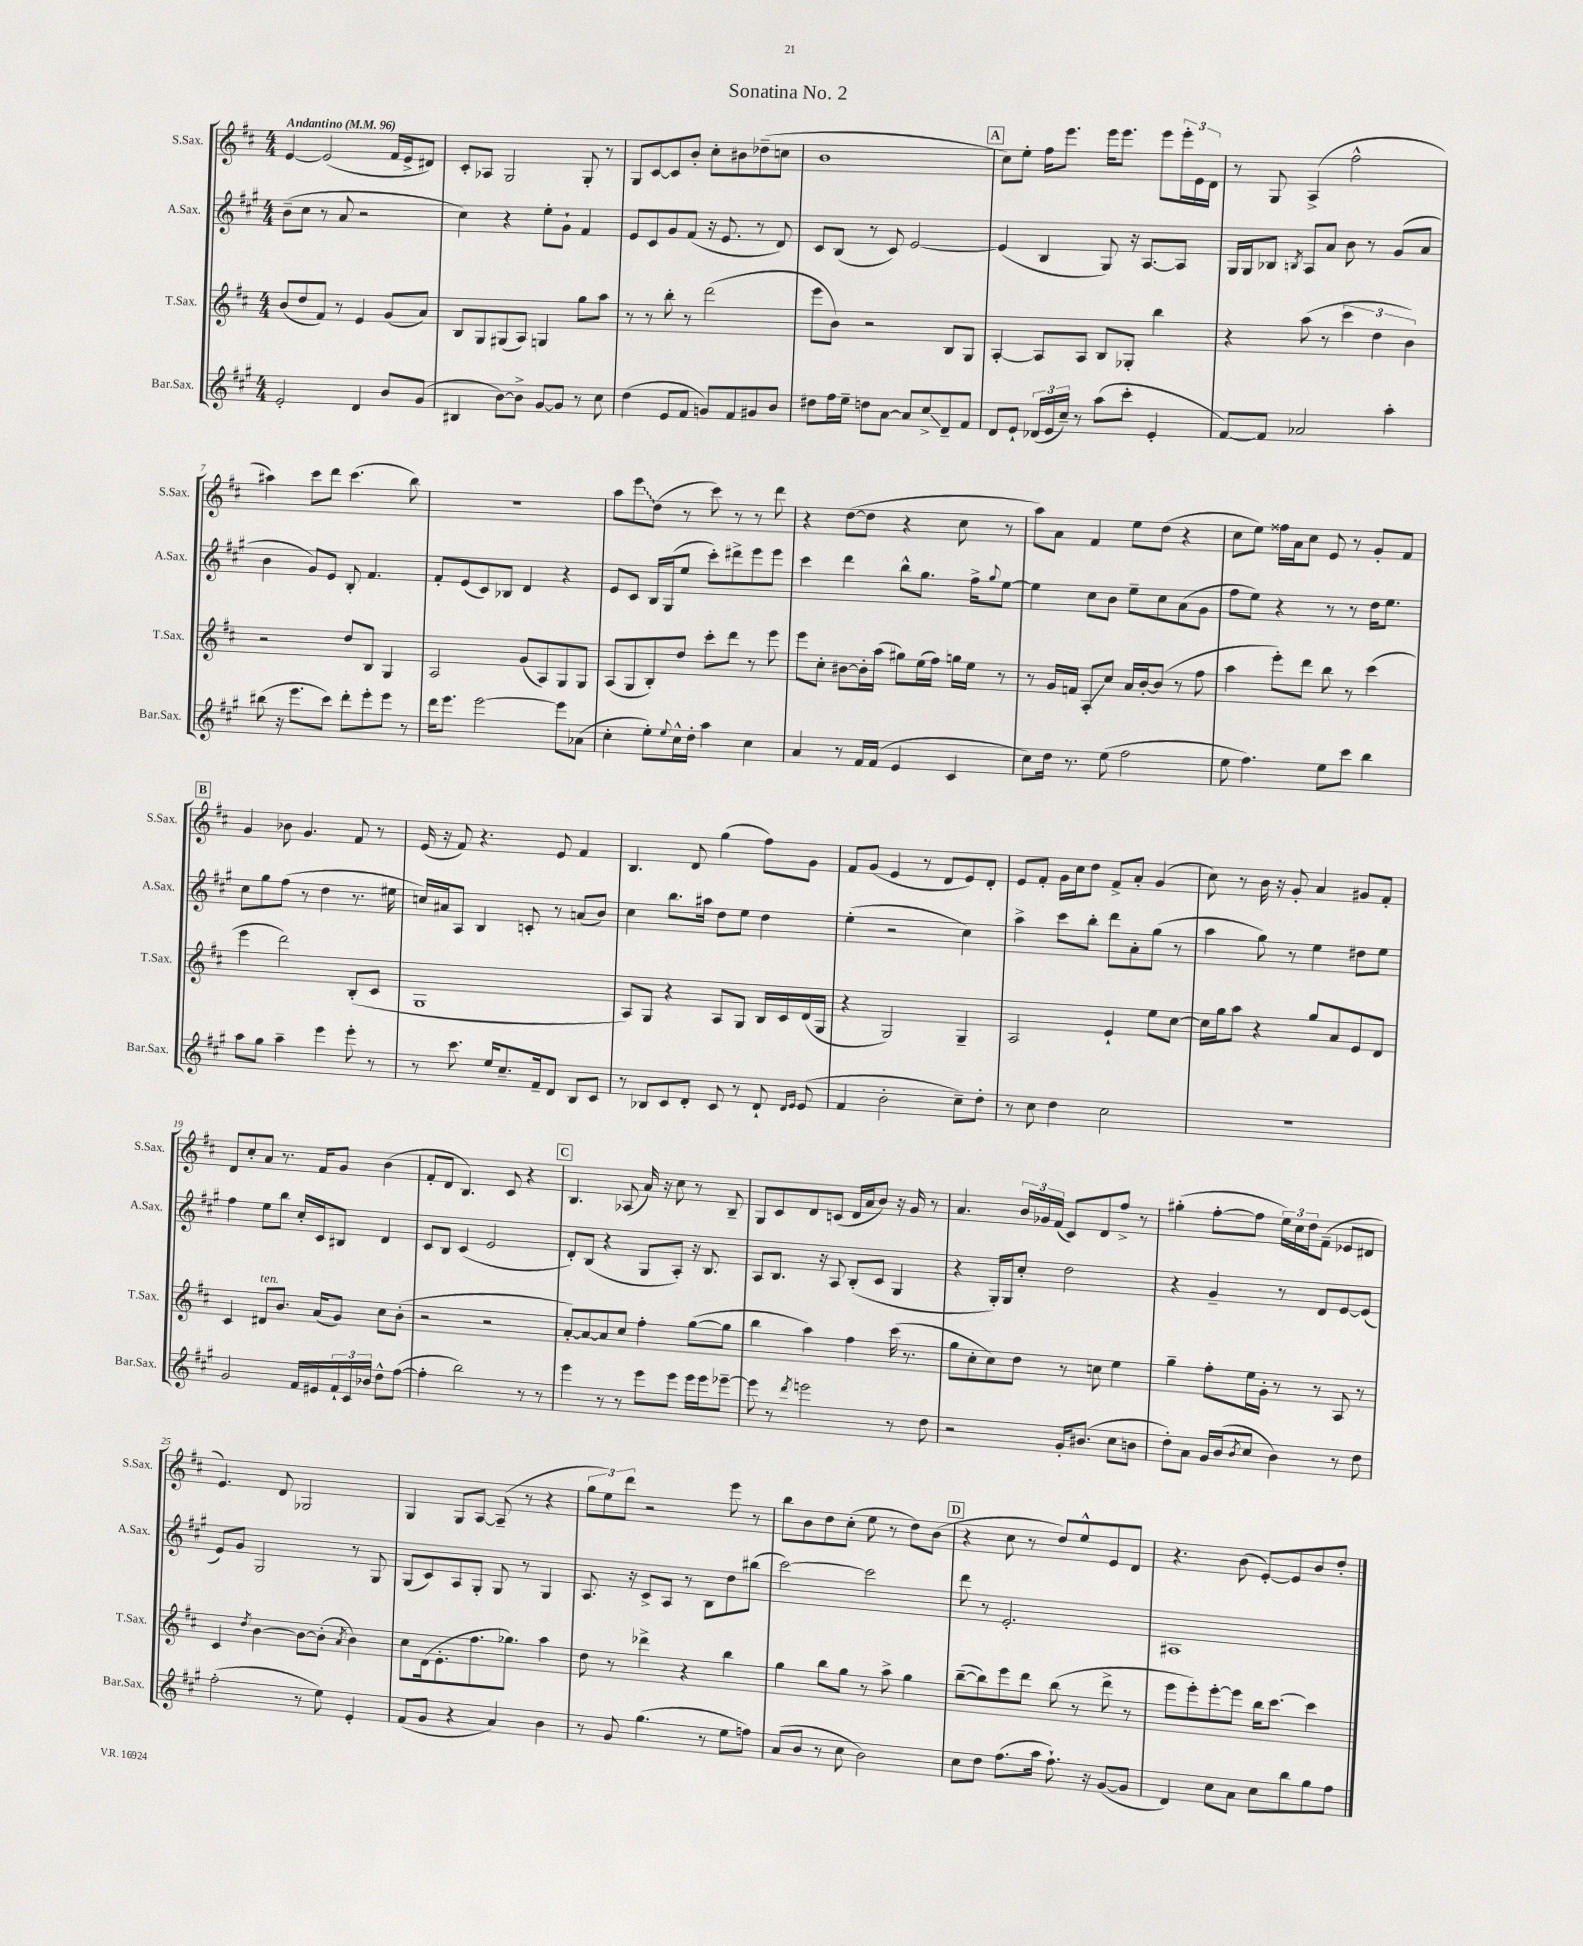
\header { title = "Sonatina No. 2" }
<<
\new StaffGroup <<
\new Staff = "s0" \with { instrumentName = "S.Sax." shortInstrumentName = "S.Sax." } {
    \clef treble \key d \major \numericTimeSignature \time 4/4 \tempo "Andantino" 4 = 96
    e'4~ e'2( fis'16 e'16-> dis'8) |
    cis'8-. aes8 g2 g8-. r8 |
    g8 cis'8~ cis'8 b'8-. cis''8-. bis'8 des''8--( c''8 |
    b'1 |
    \mark \markup { \box "A" } cis''8) e''8-. fis''16 e'''8. e'''16 e'''8. e'''8 \tuplet 3/2 { e'''16-. e'16 d'16 } |
    r8 g8 a4->( fis''2-^ |
    ais''4) cis'''8 d'''8 cis'''4.( b''8) |
    R1 |
    a''8 \once \override Glissando.style = #'zigzag e'''8\glissando d''8( r8 cis'''8) r8 r8 d'''8 |
    r4 d''8~( d''8 r4 cis''8 r8 |
    a''8) a'8 fis'4 e''8 d''8( r4 |
    cis''8 e''8) fisis''16 a'16 cis''8 e'8 r8 g'8-. fis'8 |
    \mark \markup { \box "B" } g'4 bes'8 g'4. fis'8 r8 |
    e'16( r16 fis'8) r4. e'8 fis'4 |
    b4. d'8 g''4( fis''8) g'8 |
    fis'8 g'8( e'4 r8 d'8 e'8) d'8-. |
    e'8 fis'8-. g'16 cis''16 d''8 fis'8-> a'8-. g'4( |
    cis''8) r8 b'16 r16 g'8-. a'4 gis'8 fis'8-. |
    d'8 cis''8-. a'8 r8. fis'16 g'8 b'4( |
    fis'8-. d'8 b4.) cis'8 r4 |
    \mark \markup { \box "C" } b4. aes8( a'16) r16 cis''8 r8 b8-- |
    g8 cis'8 d'8 c'8( d'16 a'16 b'8) r16 g'16 r8 |
    a'4. \tuplet 3/2 { b'16 ges'16 fis'16( } cis'8) d'8 fis''8-> r8 |
    gis''4-.( fis''8~-. fis''8 \tuplet 3/2 { e''16) cis''16 d''16 } fis'8--( ees'8 dis'8 |
    e'4.) d'8 ges2 |
    g4 g8 a8~ a8--( r8 r4 |
    \tuplet 3/2 { g''8 e''8) d'''8 } r2 e'''8 r8 |
    b''8 b'8 d''8 cis''8-.( e''8 r8 d''8) b'8( |
    \mark \markup { \box "D" } r4 cis''8 r8 d''8) e''8-^ e'8 d'8 |
    r4. b'8( e'8~-.) e'8 b'8 d''8-. \bar "|." |
}
\new Staff = "s1" \with { instrumentName = "A.Sax." shortInstrumentName = "A.Sax." } {
    \clef treble \key a \major \numericTimeSignature \time 4/4
    b'8--( cis''8 r8 a'8 r2 |
    cis''4) r4 e''8-. gis'8-! fis'4 |
    e'8 cis'8 gis'8 fis'8( r16 e'8. r8 d'8) |
    cis'8 b8( r8 cis'8) e'2~ |
    \mark \markup { \box "A" } e'4( b4 gis8) r16 a8.~ a8 |
    gis16 gis16 bes8 \acciaccatura { b8 } a8 a'8 b'8 r8 gis'8( a'8 |
    b'4 gis'8) e'8 b8-. fis'4. |
    fis'8-. e'8( cis'8) bes8 d'4 r4 |
    e'8 cis'8 b16 gis16( e''8 cis'''8-.) dis'''8-> e'''8 e'''8 |
    cis'''4 d'''4 b''8-^ gis''8. fis''16-> \appoggiatura { gis''8 } e''8~ |
    e''4 cis''8 b'8 e''8-- cis''8 a'8( gis'8 |
    fis''8 e''8) r4 r8 r8 d''16 e''8. |
    \mark \markup { \box "B" } cis''8 gis''8 fis''8( r8 d''4 r8. eis''16 |
    c''16) ais'16 a8 b4 c'8-. r8 a'8( b'8) |
    cis''4 b''8. ais''16 d''8 e''8 d''4 |
    e''4-.( r2 cis''4) |
    a''4-> cis'''8 b''8-. d'''8 a'8-. gis''8( r8 |
    a''4 gis''8) r8 e''4 dis''8 e''8 |
    fis''4 e''8 b''8 cis''16-. cis'16 bis8 d'4 |
    cis'8 b8 cis'4( e'2 |
    \mark \markup { \box "C" } d'8-.) b8( r4 gis8 a8-.) r16 b8. |
    a8 b8. r16 a8 b8-.( cis'8 gis4 |
    r4 gis16-.) gis16 cis''8-. d''2 |
    r4 gis'4-- r8 d'8 e'8~ e'8( |
    e'8) gis'8 gis2 r8 gis8 |
    gis8( cis'8) a8 gis8-. gis8 r8 gis4 |
    a8. r16 cis'8-> a8 r8 b8 d''8 bis''8( |
    cis'''2~) cis'''2 |
    \mark \markup { \box "D" } d'''8 r8 e'2.-. |
    ais1 \bar "|." |
}
\new Staff = "s2" \with { instrumentName = "T.Sax." shortInstrumentName = "T.Sax." } {
    \clef treble \key d \major \numericTimeSignature \time 4/4
    b'8( d''8 fis'8) r8 e'4 g'8( a'8) |
    b8 g8 gis8( a8) g4 g''8 a''8 |
    r8 r8 b''8-. r8 d'''2( |
    e'''8 b'8) r2 b8 g8 |
    \mark \markup { \box "A" } a4~-. a8 a8 b8 ges8-. b''4 |
    r4 a''8( r8 \tuplet 3/2 { cis'''4 d''4 b'4) } |
    r2 d''8 b8 g4 |
    a2 g'8( a8) g8 g8 |
    a8( g8 b8-.) d''8 cis'''8-. d'''8 r8 e'''8 |
    e'''8 cis''8-. bis'8~ bis'16-. a''16( gis''8) e''16( fis''16) g''16 e''16 r8 |
    r8 g'16 f'16 a8-.\glissando cis''8 a'16 b'16~-. b'8( r8 fis''8 |
    a''4 e'''8-.) d'''8 b''8 r8 cis'''4( |
    \mark \markup { \box "B" } e'''4 d'''2) b8-.( cis'8 |
    g1 |
    a8) g8 r4 a8 g8 b16 cis'16 d'16( g16 |
    r4 g2) g4-- |
    a2 e'4-! e''8 cis''8~ |
    cis''16 g''16 a''8 r4 g''8 a'8 e'8 d'8 |
    cis'4 dis'8^\markup { \italic "ten." } b'8. a'16( g'8) cis''8 b'8-.( |
    r2 r2 |
    \mark \markup { \box "C" } a'8~-.) a'8~ a'8 cis''8 fis''4-. g''8~( g''8 |
    b''4 a''4) fis''4 cis'''16( r8. |
    g''8 cis''8-. cis''8) d''8 r8 c''8 e''4 |
    g''4-- fis''8-. e''16 g'16-. r8 r8 a8 r8 |
    cis'4 \acciaccatura { d''8 } b'4~ b'8~ b'8-.( \acciaccatura { a'8 } b'4) |
    cis''8 d'16( e'8.-. fis''8. ges''8.) a''4 |
    d''8 r8 des'''4-> r4 b''4 |
    g''4 b''8 g''8 r8 a''8-> g''4 |
    \mark \markup { \box "D" } b''8~--( b''8) e'''8 d'''8 b''8( r8 d'''8-> r8 |
    e'''8 e'''8-.) e'''8~-. e'''8 b''16 cis'''8.~ cis'''4 \bar "|." |
}
\new Staff = "s3" \with { instrumentName = "Bar.Sax." shortInstrumentName = "Bar.Sax." } {
    \clef treble \key a \major \numericTimeSignature \time 4/4
    e'2-. d'4 b'8 gis'8( |
    bis4 b'8~) b'8-> gis'8~ gis'8 r8 cis''8 |
    d''4( e'8 fis'8 g'8) fis'8 gis'8 b'8 |
    dis''8 fis''16 e''16-- d''8 a'8~ a'8 cis''8->\glissando d'8-- fis'8 |
    \mark \markup { \box "A" } d'8 e'8-! \tuplet 3/2 { des'16( e'16 cis''16--) } r8 a''8( cis'''8-. e'4-. |
    fis'8~) fis'8 aes'2 a''4-. |
    bis''8( r16 e'''8. cis'''8) d'''8-. e'''8-. e'''8 r8 |
    d'''16 e'''8. e'''2~ e'''8 aes'8( |
    cis''4-. e''8-.) \appoggiatura { e''8 } cis''16-^ d''16-. a''4 cis''4 |
    a'4 r8 fis'16 fis'16( e'4 cis'4 |
    cis''8) d''16 r8. e''8( fis''2 |
    e''8 fis''4.) e''8 cis'''8 b''4 |
    \mark \markup { \box "B" } a''8 gis''8 a''4-- e'''4 e'''8-. r8 |
    r8 cis'''8. e''16 cis''8.-- fis'16-- d'8 b8 cis'8 |
    r8 bes8 cis'8 d'8-. cis'8 r8 d'8-! \grace { d'16 e'16 } e'8( |
    fis'4 b'2-. cis''8--) d''8-. |
    r8 cis''8 d''4 cis''2 |
    r1 |
    gis'2 fis'16 eis'16 \tuplet 3/2 { fis'16-! cis'16 bes'16 } d''8-^ fis''8~( |
    fis''4-. b''2) r8 r8 |
    \mark \markup { \box "C" } e'''4 r8 r8 e'''8 e'''8 e'''16 e'''16 ees'''8~-- |
    ees'''8 r8 \acciaccatura { d'''8 } e'''2 r8 d''8 |
    r2 gis'16-. bis'8.( cis''8 b'8 |
    d''8-.) a'8 gis'16 b'16( \acciaccatura { b'8 } cis''8 b'4) r8 d''8 |
    fis''2-.( r8 e''8) e'4-. |
    fis'8( gis'8 r4 a'4) b'4 |
    r8 gis'8 gis''4.( r8 e''8 f''8) |
    a'8( b'8 r8 cis''8 b'2) |
    \mark \markup { \box "D" } cis''8 d''8 fis''8.( a''16 fis''8.-!) r16 gis'8~( gis'8 |
    d'4) cis''8 a'8 cis''8 b''8 gis''8 fis''8 \bar "|." |
}
>>
>>
